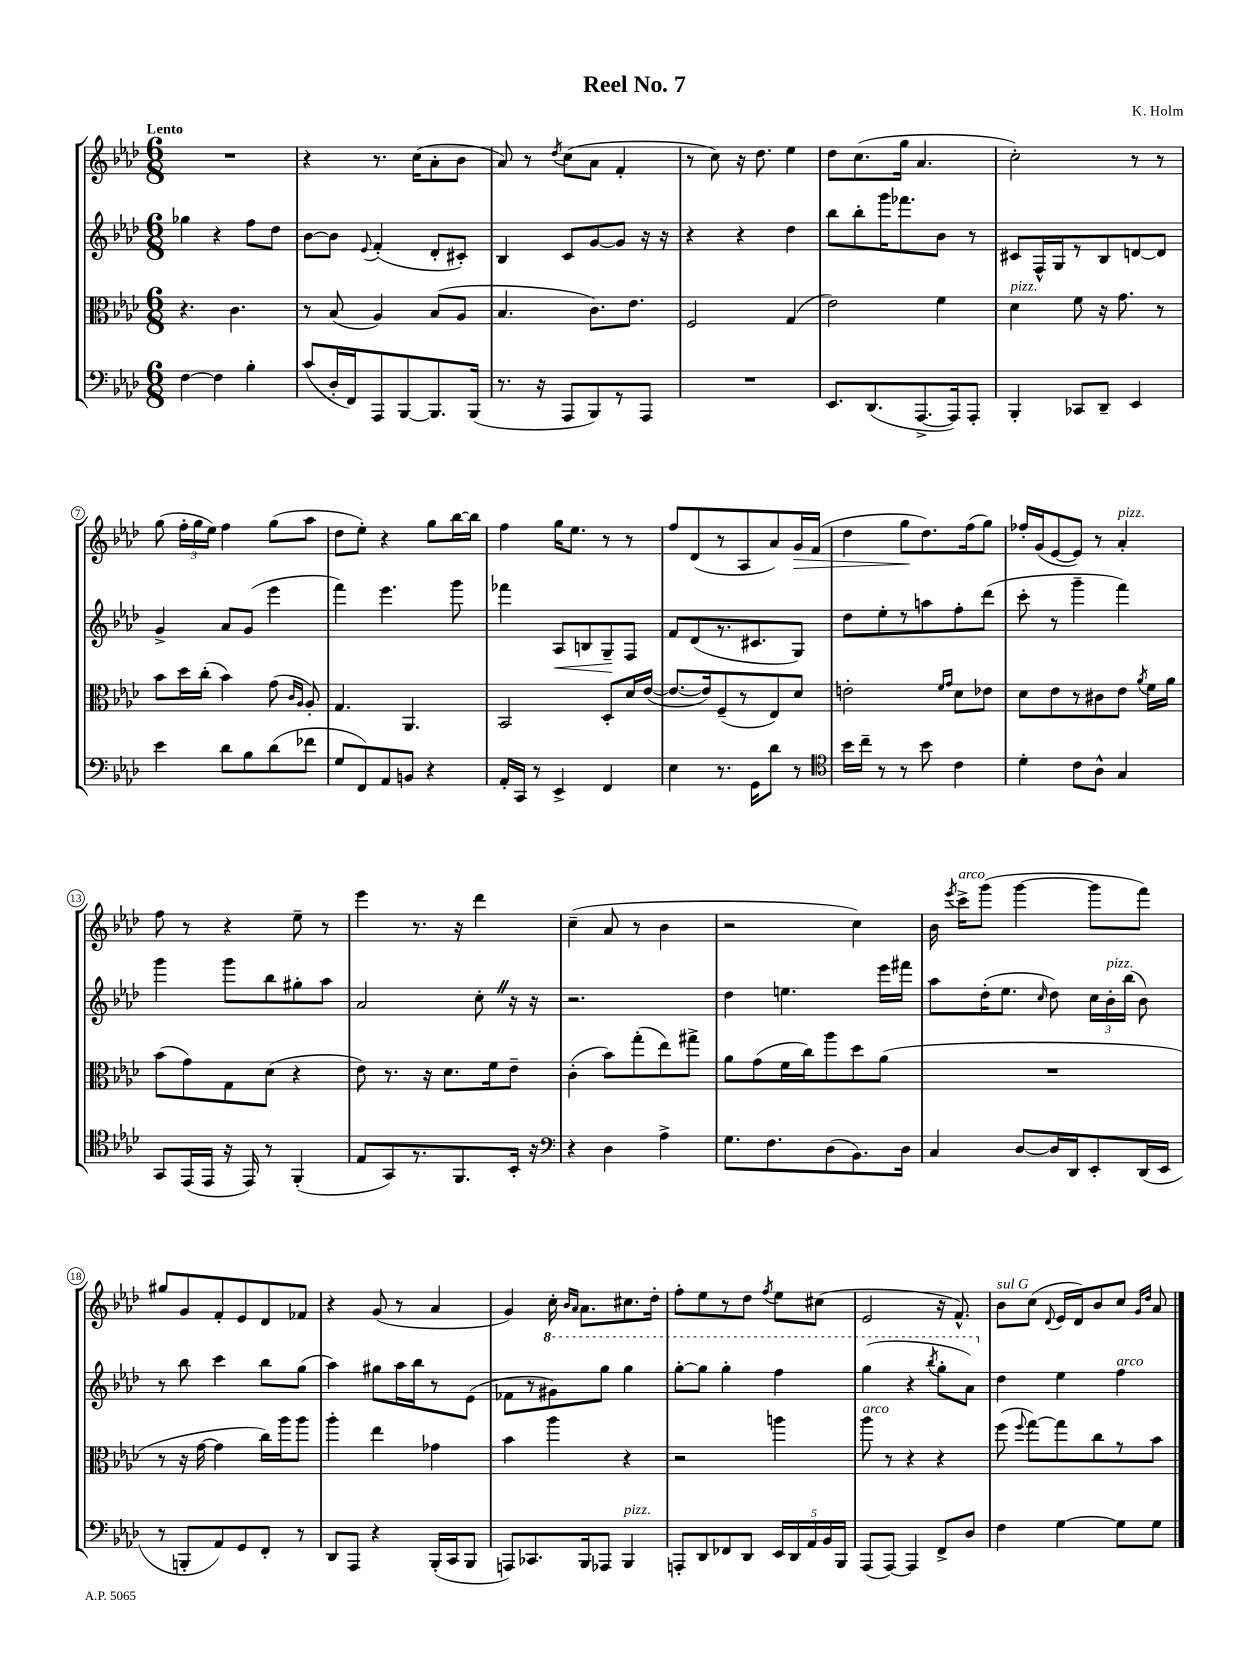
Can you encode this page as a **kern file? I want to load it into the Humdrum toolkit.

**kern	**kern	**kern	**dynam	**kern	**dynam
*part4	*part3	*part2	*part2	*part1	*part1
*staff4	*staff3	*staff2	*staff2	*staff1	*staff1
*clefF4	*clefC3	*clefG2	*	*clefG2	*
*k[b-e-a-d-]	*k[b-e-a-d-]	*k[b-e-a-d-]	*	*k[b-e-a-d-]	*
*M6/8	*M6/8	*M6/8	*	*M6/8	*
=1	=1	=1	=1	=1	=1
!	!	!	!	!LO:TX:a:B:t=Lento	!
[4F\	4.r	4gg-X\	.	2.r	.
4F\]	.	4r	.	.	.
.	4.c\	.	.	.	.
4B-'\	.	8ff\L	.	.	.
.	.	8dd-\J	.	.	.
=2	=2	=2	=2	=2	=2
(8c/L	8r	[8b-\L	.	4r	.
16D-'/L	(8B-/	8b-\J]	.	.	.
16FF/J)	.	.	.	.	.
.	.	8qqe-/	.	.	.
8AAA-/	4A-/)	(4f'/	.	8.r	.
[8BBB-/	.	.	.	.	.
.	.	.	.	(16cc\KL	.
8.BBB-/]	(8B-/L	8d-'/L	.	8a-'\	.
.	8A-/J	8c#X'/J)	.	8b-\J	.
(16BBB-/Jk	.	.	.	.	.
=3	=3	=3	=3	=3	=3
8.r	4.B-/	4B-/	.	8a-/)	.
.	.	.	.	8r	.
16r	.	.	.	.	.
.	.	.	.	8qdd-/	.
8AAA-/L	.	8c/L	.	(8cc\L	.
8BBB-/)	8.c\L)	[8g/	.	8a-\J	.
8r	.	8g/J]	.	4f'/	.
.	8.e-\J	.	.	.	.
8AAA-/J	.	16r	.	.	.
.	.	16r	.	.	.
=4	=4	=4	=4	=4	=4
2.r	2F/	4r	.	8r	.
.	.	.	.	8cc\)	.
.	.	4r	.	16r	.
.	.	.	.	8.dd-\	.
.	(4G/	4dd-\	.	4ee-\	.
=5	=5	=5	=5	=5	=5
8.EE-/L	2e-\)	8bb-\L	.	8dd-\L	.
.	.	8bb-'\	.	(8.cc\	.
(8.DD-/	.	.	.	.	.
.	.	16ggg\K	.	.	.
.	.	8.fff-X\	.	16gg\Jk	.
[8.AAA-^/	.	.	.	4.a-/	.
.	4f\	8b-\J	.	.	.
16AAA-/k])	.	.	.	.	.
8AAA-'/J	.	8r	.	.	.
=6	=6	=6	=6	=6	=6
!	!LO:TX:a:i:t=pizz.	!	!	!	!
4BBB-'/	4d-\	8c#X/L	.	2cc'\)	.
.	.	16F^^/L	.	.	.
.	.	16G/J	.	.	.
8CC-X/L	8f\	8r	.	.	.
8DD-~/J	16r	8B-/	.	.	.
.	8.g\	.	.	.	.
4EE-/	.	[8dn/	.	8r	.
.	8r	8d/J]	.	8r	.
!!LO:LB:g=z
=7	=7	=7	=7	=7	=7
4e-\	8b-\L	4g^/	.	(8gg\	.
.	16dd-\L	.	.	24ff'\LL	.
.	.	.	.	24gg\	.
.	(16cc'\JJ	.	.	.	.
.	.	.	.	24ee-\JJ)	.
8d-\L	4b-\)	8a-/L	.	4ff\	.
8B-\	.	(8g/J	.	.	.
(8d-\	(8g\	4eee-\	.	(8gg\L	.
.	16qqc/LL	.	.	.	.
.	16qqA-/JJ	.	.	.	.
8f-X\J	8A-'/)	.	.	8aa-\J	.
=8	=8	=8	=8	=8	=8
8G/L	4.G/	4fff\)	.	8dd-\L	.
8FF/)	.	.	.	8ee-'\J)	.
8AA-/	.	4.eee-\	.	4r	.
8BBn/J	4.AA-/	.	.	.	.
4r	.	.	.	8gg\L	.
.	.	8ggg\	.	[16bb-\L	.
.	.	.	.	16bb-\JJ]	.
=9	=9	=9	=9	=9	=9
16AA-'/LL	2BB-/	4fff-X\	.	4ff\	.
16CC/JJ	.	.	.	.	.
8r	.	.	.	.	.
!	!	!	!LO:HP:b	!	!
4EE-^/	.	8A-/L	<	16gg\KL	.
.	.	.	.	8.ee-\J	.
.	.	8Bn/	.	.	.
4FF/	8D-'/L	8G~/	.	8r	.
.	16d-/L	8F/J	[	8r	.
.	([16e-/JJ	.	.	.	.
=10	=10	=10	=10	=10	=10
4E-\	8.e-/L_	8f/L	.	8ff/L	.
.	.	(8d-/	.	(8d-/	.
.	16e-/k])	.	.	.	.
8.r	(8F~/	8.r	.	8r	.
.	8r	.	.	8A-/	.
16GG\KL	.	8.c#X/	.	.	.
8d-\J	8E-/)	.	.	8a-/)	.
!	!	!	!	!	!LO:HP:b
8r	8d-/J	8G/J)	.	16g/L	>
.	.	.	.	(16f/JJ	.
=11	=11	=11	=11	=11	=11
*clefC4	*	*	*	*	*
16b-\LL	2en'\	8dd-\L	.	4dd-\	.
16cc~\JJ	.	.	.	.	.
8r	.	8ee-'\	.	.	.
8r	.	8r	.	8gg\L	.
8b-\	.	8aan\	.	8.dd-\)	]
.	16qqf/LL	.	.	.	.
.	16qqg/JJ	.	.	.	.
4c\	8d-\L	8ff'\	.	.	.
.	.	.	.	(16ff\k	.
.	8e-X\J	(8ddd-\J	.	8gg\J)	.
=12	=12	=12	=12	=12	=12
4d-'\	8d-\L	8ccc'\	.	16ff-X'/LL	.
.	.	.	.	(16g/J	.
.	8e-\	8r	.	[8e-/	.
8c\L	8r	4ggg~\	.	8e-/J])	.
8A-^^\J	8c#X\	.	.	8r	.
!	!	!	!	!LO:TX:a:i:t=pizz.	!
4G/	8e-\J	4fff\)	.	4a-'/	.
.	8qa-/	.	.	.	.
.	16f\LL	.	.	.	.
.	16a-\JJ	.	.	.	.
!!LO:LB:g=z
=13	=13	=13	=13	=13	=13
8GG/L	(8b-\L	4ggg\	.	8ff\	.
(16EE-/L	8g\)	.	.	8r	.
16EE-/JJ	.	.	.	.	.
16r	8G\	8ggg\L	.	4r	.
16EE-/)	.	.	.	.	.
8r	(8d-\J	8bb-\	.	.	.
(4FF'/	4r	8gg#X'\	.	8ee-~\	.
.	.	8aa-\J	.	8r	.
=14	=14	=14	=14	=14	=14
8E-/L	8e-\)	2a-/	.	4eee-\	.
8GG/)	8.r	.	.	.	.
8.r	.	.	.	8.r	.
.	16r	.	.	.	.
.	8.d-\L	.	.	.	.
8.FF/	.	.	.	16r	.
.	.	8cc'Z\	.	4ddd-\	.
.	16f\k	.	.	.	.
16BB-'/Jk	8e-~\J	16r	.	.	.
16r	.	16r	.	.	.
=15	=15	=15	=15	=15	=15
*clefF4	*	*	*	*	*
4r	(4c'\	2.r	.	(4cc~\	.
4D-\	8b-\L)	.	.	8a-/	.
.	(8gg'\	.	.	8r	.
4A-^\	8ee-\)	.	.	4b-\	.
.	8gg#X^\J	.	.	.	.
=16	=16	=16	=16	=16	=16
8.G\L	8a-\L	4dd-\	.	2r	.
.	(8g\	.	.	.	.
8.F\	.	.	.	.	.
.	16f\L	4.een\	.	.	.
.	16cc\J)	.	.	.	.
(8D-\	8aa-\	.	.	.	.
8.BB-\)	8dd-\	.	.	4cc\)	.
.	(8a-\J	16eee-\LL	.	.	.
16D-\Jk	.	16fff#X\JJ	.	.	.
=17	=17	=17	=17	=17	=17
4C/	2.r	8aa-\L	.	16b-\	.
.	.	.	.	8qeee-/	.
!	!	!	!	!LO:TX:a:i:t=arco	!
.	.	.	.	16ccc^\KL	.
.	.	(16dd-'\K	.	(8ggg\J	.
.	.	8.ee-\J	.	.	.
[8D-/L	.	.	.	[4ggg\	.
.	.	16qqcc/	.	.	.
16D-/L]	.	8dd-\)	.	.	.
16DD-/J	.	.	.	.	.
8EE-'/	.	24cc\LL	.	8ggg\L]	.
!	!	!LO:TX:a:i:t=pizz.	!	!	!
.	.	24b-'\	.	.	.
.	.	(24bb-\JJ	.	.	.
(16DD-/L	.	8b-\)	.	8fff\J)	.
16EE-/JJ	.	.	.	.	.
!!LO:LB:g=z
=18	=18	=18	=18	=18	=18
8r	8r	8r	.	8gg#X/L	.
8BBBn'/L	16r	8bb-\	.	8g/	.
.	[16g\	.	.	.	.
8AA-/)	4g\]	4ccc\	.	8f'/	.
8GG/	.	.	.	8e-/	.
8FF'/J	16cc\LL)	8bb-\L	.	8d-/	.
.	16aa-\J	.	.	.	.
8r	8aa-\J	(8gg\J	.	8f-X/J	.
=19	=19	=19	=19	=19	=19
8DD-/L	4aa-'\	4aa-\)	.	4r	.
8AAA-/J	.	.	.	.	.
4r	4ee-\	8gg#X\L	.	(8g/	.
.	.	16aa-\L	.	8r	.
.	.	16bb-\J	.	.	.
(16BBB-'/LL	4g-X\	8r	.	4a-/	.
16CC/J	.	.	.	.	.
8BBB-/J	.	(8e-\J	.	.	.
=20	=20	=20	=20	=20	=20
8AAAn/L)	4b-\	8f-X\L	.	4g/)	.
8.CC-X/	.	8r	.	.	.
*	*	*8va	*	*	*
.	4aa-\	8gg#X\)	.	16cc'\	.
.	.	.	.	16qqb-/LL	.
.	.	.	.	16qqa-/JJ	.
16BBB-/k	.	.	.	8.a-\L	.
8AAA-X/J	.	8ggg\J	.	.	.
!LO:TX:a:i:t=pizz.	!	!	!	!	!
4BBB-/	4r	4ggg\	.	8.cc#X\	.
.	.	.	.	16dd-'\Jk	.
=21	=21	=21	=21	=21	=21
8AAAn'/L	2r	[8ggg'\L	.	8ff'\L	.
8DD-/	.	8ggg\J]	.	8ee-\	.
8FF-X/	.	4ggg'\	.	8r	.
8DD-/J	.	.	.	8dd-\J	.
.	.	.	.	8qff/	.
20EE-/LL	4aan\	4fff\	.	8ee-\L	.
20DD-/	.	.	.	.	.
20AA-/	.	.	.	.	.
.	.	.	.	(8cc#X\J	.
20BB-/	.	.	.	.	.
20BBB-/JJ	.	.	.	.	.
=22	=22	=22	=22	=22	=22
!	!LO:TX:a:i:t=arco	!	!	!	!
(8AAA-/L	8aa-\	(4ggg\	.	2e-/	.
[8AAA-/J)	8r	.	.	.	.
4AAA-/]	4r	4r	.	.	.
.	.	8qbbb-/	.	.	.
8FF^/L	4r	8ggg'\L	.	16r	.
.	.	.	.	8.f^^/)	.
8D-/J	.	8aa-\J)	.	.	.
=23	=23	=23	=23	=23	=23
*	*	*X8va	*	*	*
!	!	!	!	!LO:TX:a:i:t=sul G	!
4F\	(8ff\	4dd-\	.	8b-\L	.
.	8qqff/	.	.	.	.
.	[8gg\L)	.	.	(8cc\J	.
.	.	.	.	8qqd-/	.
[4G\	8gg\]	4ee-\	.	16e-/LL	.
.	.	.	.	16d-/J)	.
.	8cc\	.	.	8b-/	.
!	!	!LO:TX:a:i:t=arco	!	!	!
8G\L]	8r	4ff\	.	8cc/J	.
.	.	.	.	16qqg/LL	.
.	.	.	.	16qqdd-/JJ	.
8G\J	8b-\J	.	.	8a-/	.
==	==	==	==	==	==
*-	*-	*-	*-	*-	*-
